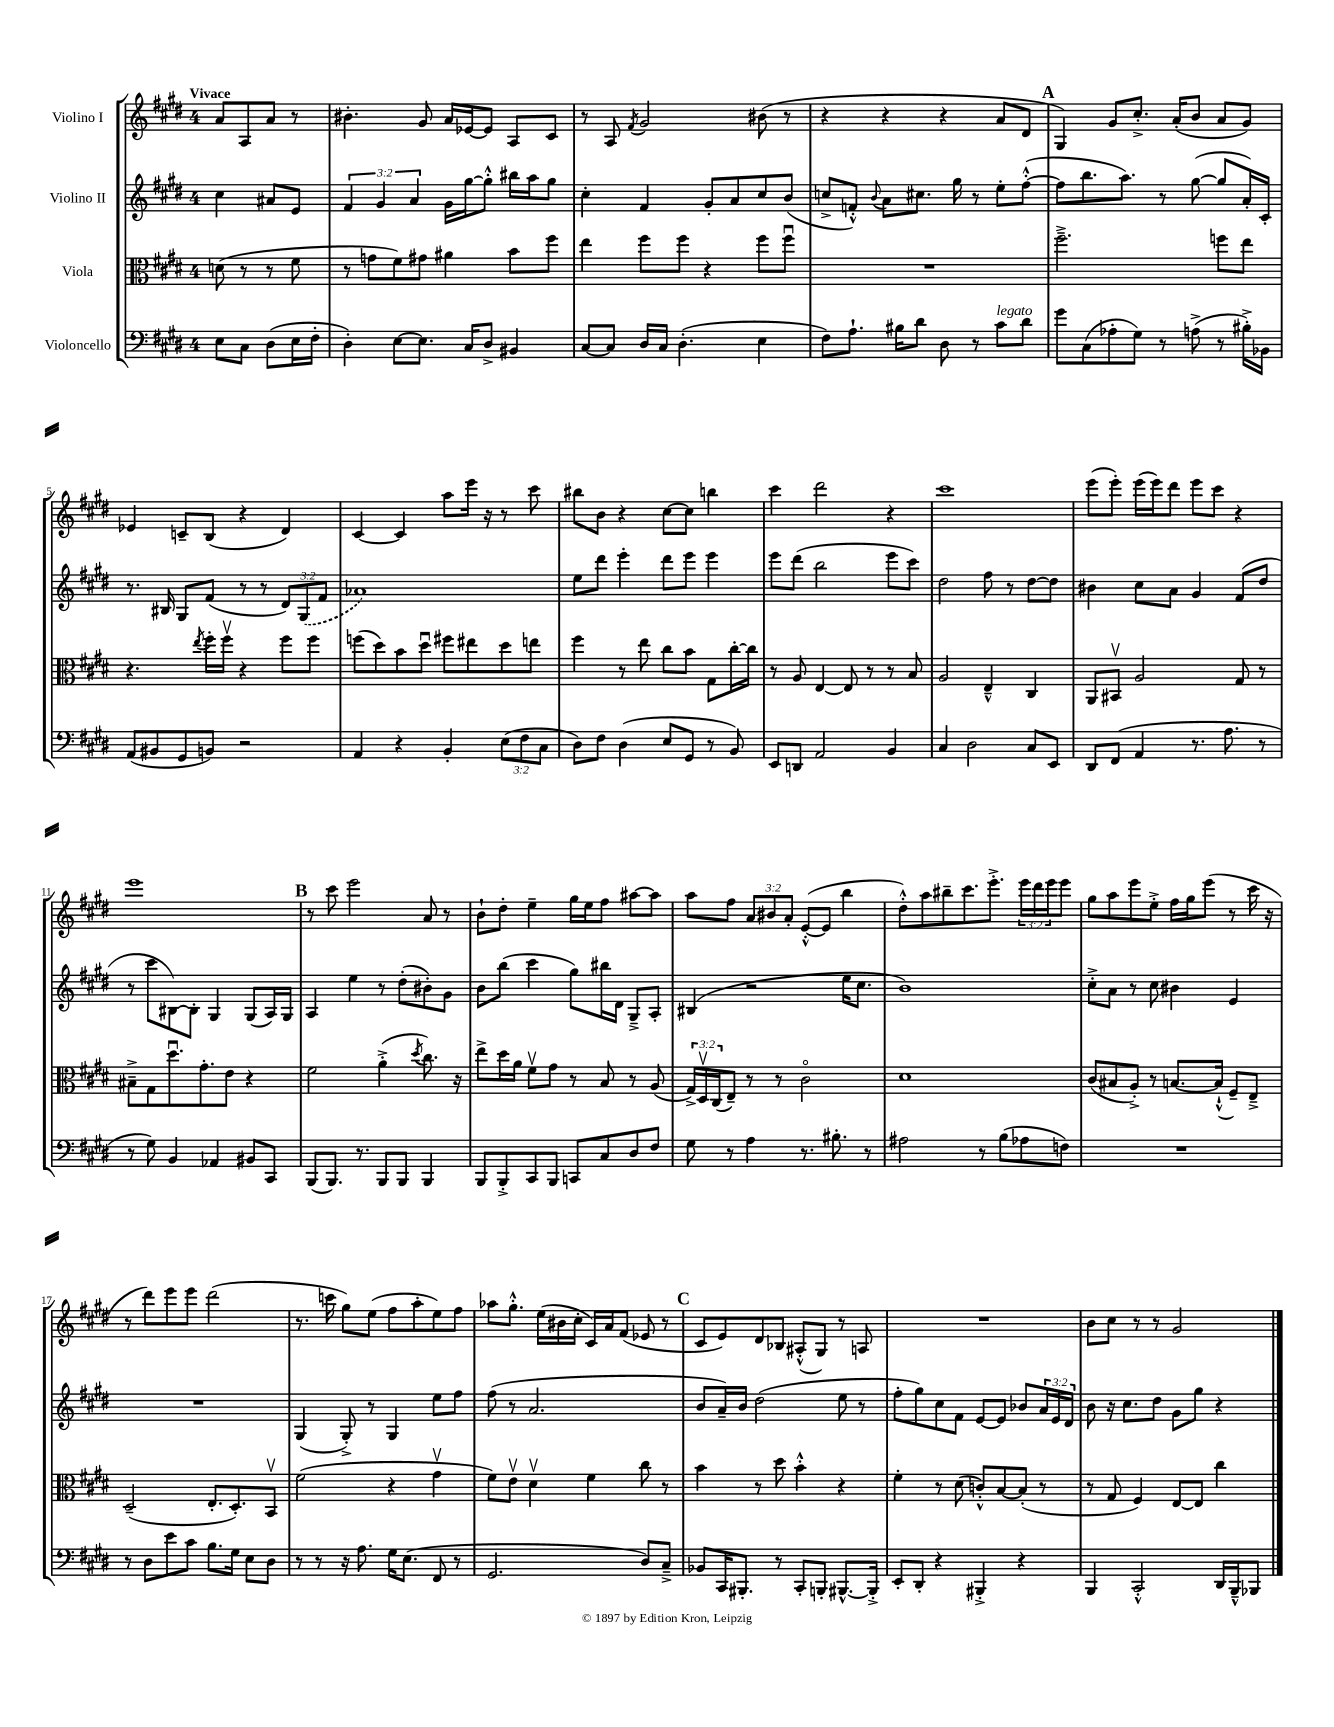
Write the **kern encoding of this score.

**kern	**kern	**kern	**kern
*staff4	*staff3	*staff2	*staff1
*clefF4	*clefC3	*clefG2	*clefG2
*k[f#c#g#d#]	*k[f#c#g#d#]	*k[f#c#g#d#]	*k[f#c#g#d#]
*M4/4	*M4/4	*M4/4	*M4/4
8E	(8d	4cc#	8a
8C#	8r	.	8A
(8D#	8r	8a#	8a
16E	8f#	8e	8r
16F#'	.	.	.
=	=	=	=
4D#')	8r	6f#	4.b#'
.	8g	.	.
.	.	6g#	.
[8E	8f#)	.	.
.	.	6a	.
8.E]	8g#	.	8g#
.	4a#	16g#	16a
16C#	.	[16gg#	[16e-
8D#^	.	8gg#'^^]	8e-]
4BB#	8b	16bb#	8A
.	.	16aa	.
.	8ff#	8gg#	8c#
=	=	=	=
[8C#	4ee	4cc#'	8r
8C#]	.	.	8A
.	.	.	8qf#
16D#	8ff#	4f#	2g#
16C#	.	.	.
(4.D#'	8ff#	.	.
.	4r	8g#'	.
.	.	8a	.
4E	8ff#	8cc#	(8b#
.	8ff#u	(8b	8r
=	=	=	=
8F#)	1r	8cc^	4r
8.A`	.	8f'^^)	.
.	.	8qqb	.
.	.	8a	4r
16B#	.	.	.
8d#	.	8.cc#	.
8D#	.	.	4r
.	.	16gg#	.
8r	.	8r	.
8c#	.	8ee'	8a
8d#	.	([8ff#'^^	8d#
=	=	=	=
8g#	2.ff#~^	8ff#]	4G#)
(8C#	.	8.bb	.
8A-'	.	.	8g#
.	.	8.aa)	.
8G#)	.	.	8.cc#'^
8r	.	8r	.
.	.	.	(16a'
(8A^	.	([8gg#	8b
8r	8ff	8gg#]	8a
16B#'^)	8ee	16a')	8g#)
16BB-	.	16c#'	.
=	=	=	=
(8AA	4.r	8.r	4e-
8BB#	.	.	.
.	.	16B#	.
8GG#	.	8G#	8c~
.	8qee	.	.
8BB)	16ff#'	(8f#	(8B
.	16ff#v	.	.
2r	4r	8r	4r
.	.	8r	.
.	8ff#	12d#)	4d#)
.	.	(12G#	.
.	8ff#	.	.
.	.	12f#	.
=	=	=	=
4AA	(8ff	1a-)	[4c#
.	8dd#)	.	.
4r	8b	.	4c#]
.	8dd#u	.	.
4BB'	8ff#	.	8aa
.	8ee#	.	16eee
.	.	.	16r
(12E	8dd#	.	8r
12F#	.	.	.
.	8ee	.	8ccc#
12C#	.	.	.
=	=	=	=
8D#)	4ff#	8ee	8bb#
8F#	.	8ddd#	8b
(4D#	8r	4eee'	4r
.	8ee	.	.
8E	8cc#	8ddd#	[8cc#
8GG#	8b	8eee	8cc#]
8r	8G#	4eee	4bb
8BB)	[16cc#'	.	.
.	16cc#]	.	.
=	=	=	=
8EE	8r	8eee	4ccc#
8DD	8A	(8ddd#	.
2AA	[4E	2bb	2ddd#
.	8E]	.	.
.	8r	.	.
4BB	8r	8eee	4r
.	8B	8ccc#)	.
=	=	=	=
4C#	2A	2dd#	1ccc#
2D#	.	.	.
.	4E~^^	8ff#	.
.	.	8r	.
8C#	4C#	[8dd#	.
8EE	.	8dd#]	.
=	=	=	=
8DD#	8AA	4b#	(8eee
(8FF#	8BB#v	.	8eee')
4AA	2A	8cc#	(16eee
.	.	.	16eee)
.	.	8a	8ddd#
8.r	.	4g#	8eee
.	.	.	8ccc#
8.A	.	.	.
.	8G#	(8f#	4r
8r	8r	8dd#	.
=	=	=	=
8r	8B#~^	8r	1eee
8G#)	8G#	8ccc#	.
4BB	8.dd#u	[8B#)	.
.	.	8B#']	.
.	8.g#'	.	.
4AA-	.	4G#	.
.	8e	.	.
8BB#	4r	(8G#	.
8CC#	.	16A)	.
.	.	16G#	.
=	=	=	=
(8BBB	2f#	4A	8r
8.BBB)	.	.	8ccc#
.	.	4ee	2eee
8.r	.	.	.
8BBB	(4a'^	8r	.
8BBB	.	(8dd#'	.
.	8qdd#	.	.
4BBB	8.cc#)	8b#')	8a
.	.	8g#	8r
.	16r	.	.
=	=	=	=
8BBB	8ee^	8b	8b`
8BBB'^	16dd#	(8bb	8dd#'
.	16a	.	.
8CC#	8f#v	4ccc#	4ee~
8BBB	8g#	.	.
8CC	8r	8gg#)	16gg#
.	.	.	16ee
8C#	8B	16bb#	8ff#
.	.	16d#	.
8D#	8r	8G#~^	[8aa#
8F#	(8A	8A'	8aa#]
=	=	=	=
8G#	24G#^)	(4B#	8aa
.	24D#v	.	.
.	(24C#	.	.
8r	8E~)	.	8ff#
4A	8r	2r	12a
.	.	.	12b#
.	8r	.	.
.	.	.	12a'
8.r	2c#o	.	([8e'^^
.	.	.	8e]
8.B#'	.	.	.
.	.	16ee	4bb
.	.	8.cc#	.
8r	.	.	.
=	=	=	=
2A#	1d#	1b)	8dd#'^^)
.	.	.	8aa
.	.	.	8bb#~
.	.	.	8.ccc#
8r	.	.	.
.	.	.	8.eee'^
(8B	.	.	.
8A-	.	.	24eee
.	.	.	24ddd#
.	.	.	24eee
8F)	.	.	8eee
=	=	=	=
1r	(8c#	8cc#'^	8gg#
.	8B#	8a	8aa
.	8A'^)	8r	8eee
.	8r	8cc#	8ee'^
.	[8.B	4b#	16ff#
.	.	.	16gg#
.	.	.	(8eee
.	(16B`^^]	.	.
.	8F#~)	4e	8r
.	8E~^	.	16ccc#
.	.	.	16r
=	=	=	=
8r	(2D#~	1r	8r
8D#	.	.	8ddd#)
8e	.	.	8eee
8c#	.	.	8eee
8.B	8.E'	.	(2ddd#
16G#	8.D#')	.	.
8E	.	.	.
8D#	8BBv	.	.
=	=	=	=
8r	(2f#	(4G#	8.r
8r	.	.	.
.	.	.	16ccc
16r	.	8G#'^)	8gg#)
8.A	.	.	.
.	.	8r	(8ee
16G#	4r	4G#	8ff#
(8.E	.	.	.
.	.	.	8aa'
8FF#	4g#v	8ee	8ee)
8r	.	8ff#	8ff#
=	=	=	=
2.GG#	8f#)	(8ff#	8aa-
.	8ev	8r	8.gg#'^^
.	4d#v	2.a	.
.	.	.	(16ee
.	.	.	16b#
.	.	.	16cc#'
.	4f#	.	16c#)
.	.	.	16a
.	.	.	(8f#
8D#)	8cc#	.	8e-
8C#~^	8r	.	8r
=	=	=	=
8BB-	4b	8b	8c#
16CC#	.	16a~)	8e)
8.BBB#'	.	16b	.
.	8r	(2dd#	8d#
8r	8dd#	.	8B-
8CC#'	4b'^^	.	(8A#'^^
8BBB'	.	.	8G#)
[8.BBB#^^	4r	8ee	8r
.	.	8r	8A
16BBB#'^]	.	.	.
=	=	=	=
8EE'	4f#'	8ff#'	1r
8DD#'	.	8gg#)	.
4r	8r	8cc#	.
.	(8d#	8f#	.
4BBB#'^	8c'^^)	[8e	.
.	[8B	8e]	.
4r	(8B']	8b-	.
.	8r	24a	.
.	.	24e	.
.	.	24d#	.
=	=	=	=
4BBB	8r	8b	8b
.	8G#	16r	8cc#
.	.	8.cc#	.
2CC#'^^	4F#)	.	8r
.	.	8dd#	8r
.	[8E	8g#	2g#
.	8E]	8gg#	.
16DD#	4cc#	4r	.
16BBB~^^	.	.	.
8BBB-	.	.	.
==	==	==	==
*-	*-	*-	*-
